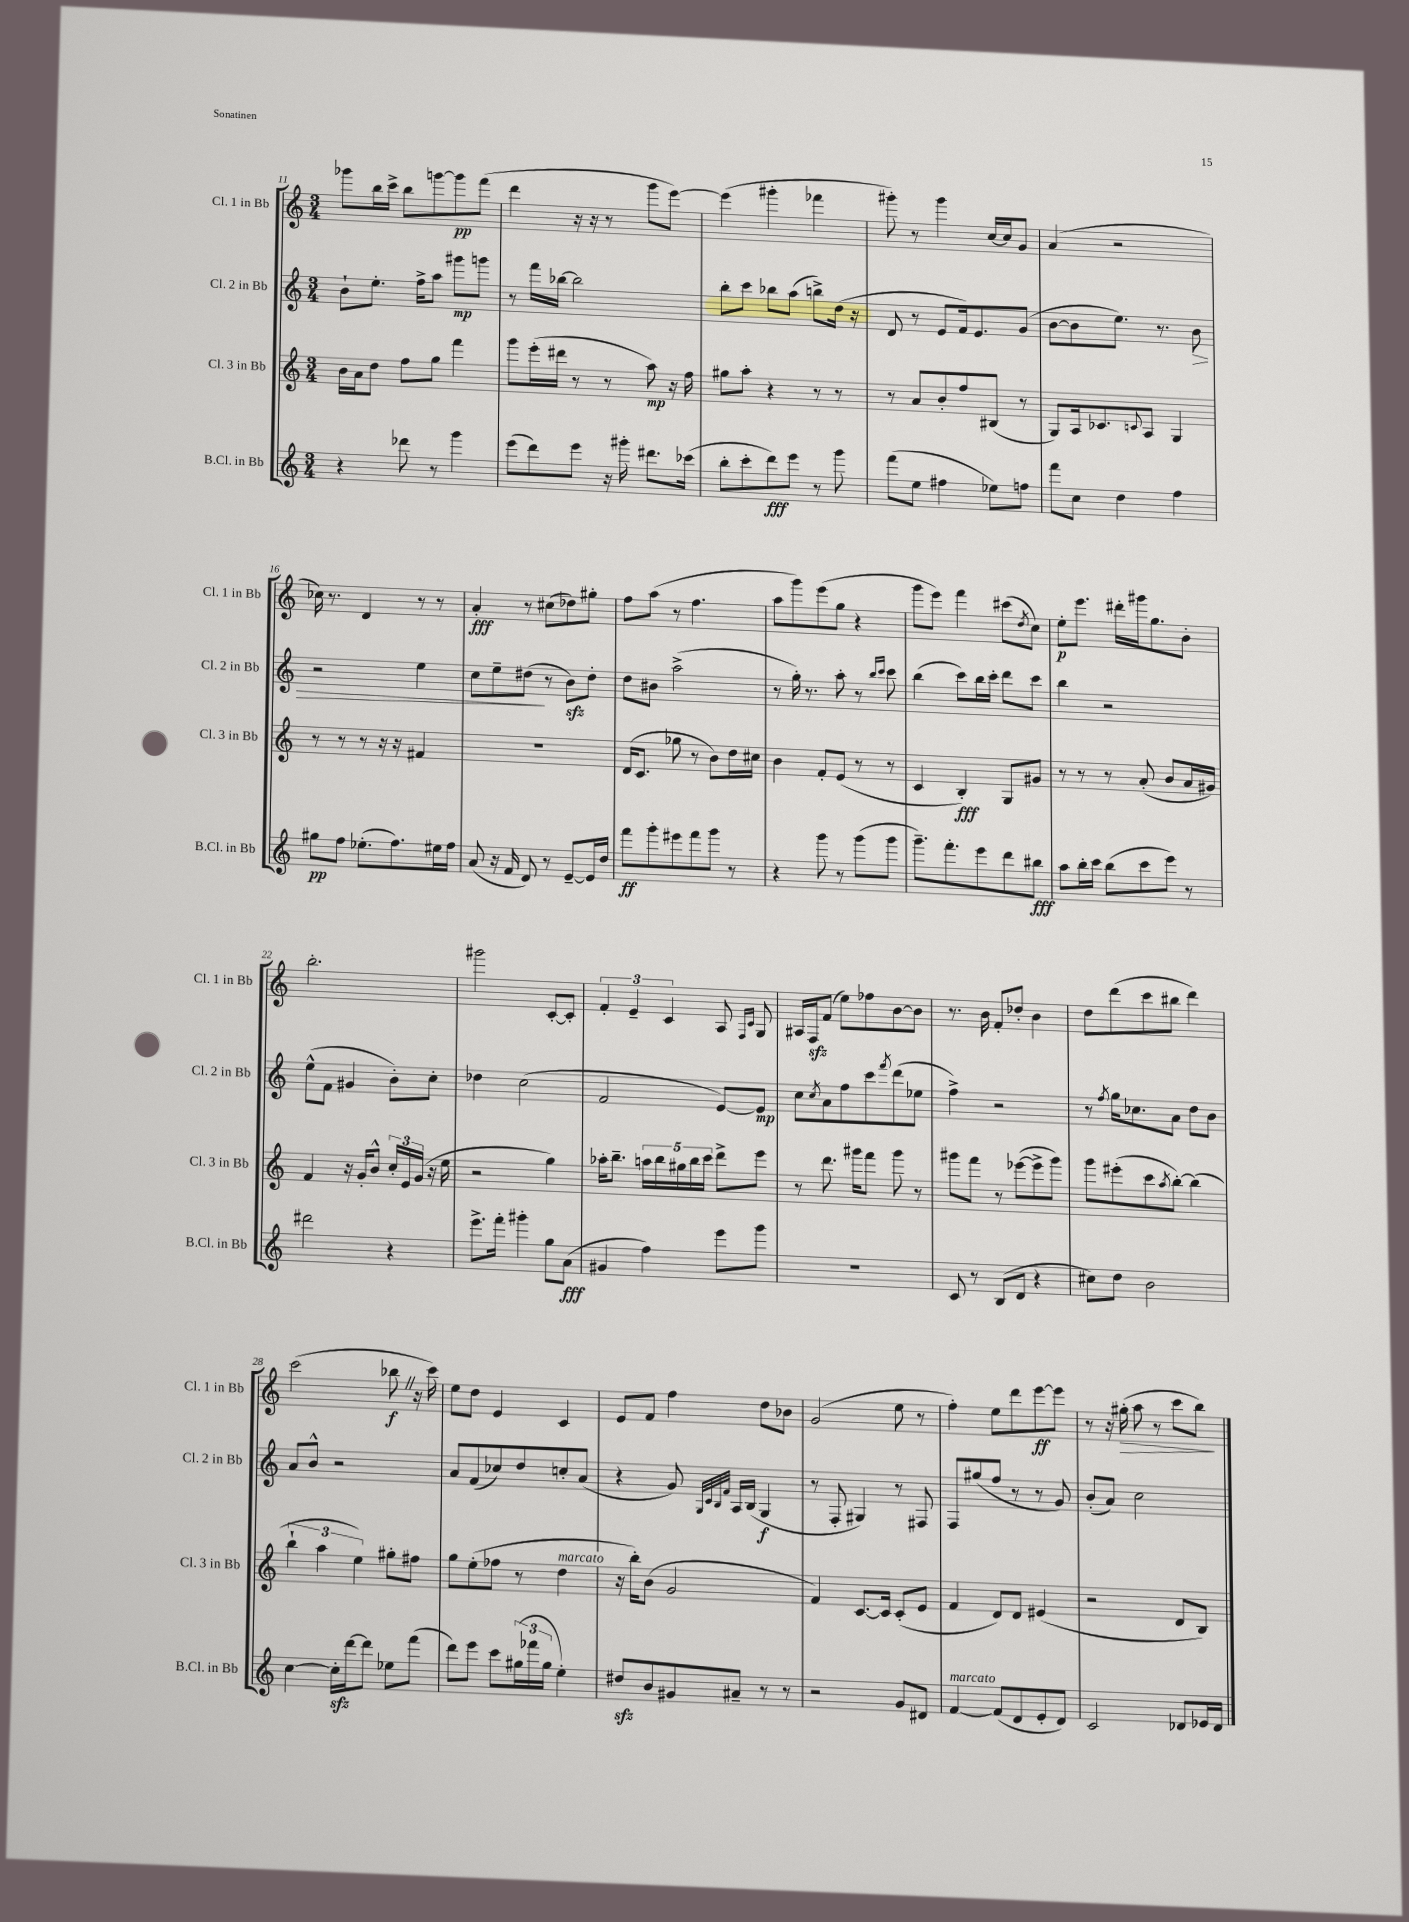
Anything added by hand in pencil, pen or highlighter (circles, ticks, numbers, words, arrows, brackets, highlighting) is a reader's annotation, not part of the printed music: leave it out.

**kern	**dynam	**kern	**dynam	**kern	**dynam	**kern	**dynam
*part4	*part4	*part3	*part3	*part2	*part2	*part1	*part1
*staff4	*staff4	*staff3	*staff3	*staff2	*staff2	*staff1	*staff1
*I"B.Cl. in Bb	*	*I"Cl. 3 in Bb	*	*I"Cl. 2 in Bb	*	*I"Cl. 1 in Bb	*
*I'B.Cl. in Bb	*	*I'Cl. 3 in Bb	*	*I'Cl. 2 in Bb	*	*I'Cl. 1 in Bb	*
*clefG2	*	*clefG2	*	*clefG2	*	*clefG2	*
*k[]	*	*k[]	*	*k[]	*	*k[]	*
*M3/4	*	*M3/4	*	*M3/4	*	*M3/4	*
=11	=11	=11	=11	=11	=11	=11	=11
4r	.	16b\LL	.	8b`\L	.	8ggg-X\L	.
.	.	16a\J	.	.	.	.	.
.	.	8dd\J	.	8.ee'\J	.	16bb\L	.
.	.	.	.	.	.	16ccc^\JJ	.
8ddd-X\	.	8ff\L	.	.	.	8bb\L	.
.	.	.	.	16ff^\KL	.	.	.
8r	.	8gg\J	.	8aa\J	.	[8gggn\	.
4ggg\	.	4fff\	.	8ggg#X\L	mp	8ggg\]	pp
.	.	.	.	8gggn\J	.	(8fff\J	.
=12	=12	=12	=12	=12	=12	=12	=12
(8eee\L	.	8ggg\L	.	8r	.	4ddd\	.
8ddd\)	.	(16eee'\L	.	16fff\LL	.	.	.
.	.	16ddd#X\JJ	.	[16bb-X\JJ	.	.	.
8eee\J	.	8r	.	2bb-\]	.	16r	.
.	.	.	.	.	.	16r	.
16r	.	8r	.	.	.	8r	.
16ggg#X'\	.	.	.	.	.	.	.
8.ddd#X\L	.	8aa\)	mp	.	.	8ggg\L	.
.	.	16r	.	.	.	[8eee\J)	.
(16ccc-X\Jk	.	16ff\	.	.	.	.	.
=13	=13	=13	=13	=13	=13	=13	=13
8bb'\L	.	8gg#X\L	.	8bb'\L	.	(4eee\]	.
8ccc'\	.	8aa'\J	.	8ccc\J	.	.	.
8ddd\)	fff	4r	.	8bb-X\L	.	4ggg#X'\	.
8eee\J	.	.	.	(8aa\J	.	.	.
8r	.	8r	.	8bbn^\L)	.	4fff-X\	.
8ggg\	.	8r	.	(16dd\Jk	.	.	.
.	.	.	.	16r	.	.	.
=14	=14	=14	=14	=14	=14	=14	=14
(8fff\L	.	8r	.	8d/	.	8ggg#X'\)	.
8ee\J	.	8a/L	.	8r	.	8r	.
4ff#X\	.	8b'/	.	8e/L	.	4ggg#\	.
.	.	8ff/	.	16f/k)	.	.	.
.	.	.	.	8.e/	.	.	.
8ee-X\L)	.	(8B#X/J	.	.	.	[16cc/LL	.
.	.	.	.	.	.	16cc/J]	.
8ffn\J	.	8r	.	(8g/J	.	8g/J	.
=15	=15	=15	=15	=15	=15	=15	=15
8fff\L	.	8G/L)	.	[8b\L	.	(4a/	.
8cc\J	.	16A/k	.	8b\]	.	.	.
.	.	8.c-X/	.	.	.	.	.
4dd\	.	.	.	8.ee\J)	.	2r	.
.	.	8qqcn/	.	.	.	.	.
.	.	8A/J	.	.	.	.	.
.	.	.	.	8.r	.	.	.
4ff\	.	4G/	.	.	.	.	.
!	!	!	!	!	!LO:HP:b	!	!
.	.	.	.	8b\	>	.	.
!!LO:LB:g=z
=16	=16	=16	=16	=16	=16	=16	=16
8gg#X\L	pp	8r	.	2r	.	16cc-X\)	.
.	.	.	.	.	.	8.r	.
8ff\J	.	8r	.	.	.	.	.
(8.ee-X'\L	.	8r	.	.	.	4d/	.
.	.	16r	.	.	.	.	.
8.ff\)	.	16r	.	.	.	.	.
.	.	4f#X/	.	4ee\	.	8r	.
16ee#X\L	.	.	.	.	.	8r	.
16ff\JJ	.	.	.	.	.	.	.
=17	=17	=17	=17	=17	=17	=17	=17
(8a/	.	2.r	.	8cc\L	.	4a'/	fff
16r	.	.	.	8ee~\	.	.	.
16f/	.	.	.	.	.	.	.
8d/)	.	.	.	(8dd#X\J	.	8r	.
8r	.	.	.	8r	]	(8cc#X\L	.
[8e~/L	.	.	.	8bzz\L)	.	8dd-X\)	.
16e/L]	.	.	.	8dd#'\J	.	8gg#X'\J	.
16dd/JJ	.	.	.	.	.	.	.
=18	=18	=18	=18	=18	=18	=18	=18
8fff\L	ff	(16d/KL	.	8dd\L	.	8ff\L	.
.	.	8.c/J	.	.	.	.	.
8ggg'\	.	.	.	8b#X\J	.	(8aa\J	.
8eee#X\	.	8gg-X\	.	(2aa^\	.	8r	.
8fff\	.	8r	.	.	.	4.ff\	.
8ggg\J	.	8b\L)	.	.	.	.	.
8r	.	16dd\L	.	.	.	.	.
.	.	16cc#X\JJ	.	.	.	.	.
=19	=19	=19	=19	=19	=19	=19	=19
4r	.	4b\	.	8r	.	8aa\L	.
.	.	.	.	16gg'\)	.	8ggg\)	.
.	.	.	.	8.r	.	.	.
8ggg\	.	8f'/L	.	.	.	(8eee\	.
8r	.	(8e/J	.	8aa'\	.	8gg\J	.
(8ggg\L	.	8r	.	8r	.	4r	.
.	.	.	.	16qqbb/LL	.	.	.
.	.	.	.	16qqccc/JJ	.	.	.
8ggg\J	.	8r	.	8ccc\	.	.	.
=20	=20	=20	=20	=20	=20	=20	=20
8.ggg~\L)	.	4c/	.	(4bb\	.	8ggg\L	.
.	.	.	.	.	.	8eee\J)	.
8.fff'\	.	.	.	.	.	.	.
.	.	4B'/)	fff	8ccc\L)	.	4fff\	.
8eee\	.	.	.	16bb\L	.	.	.
.	.	.	.	16ccc'\JJ	.	.	.
8ddd\	.	8G/L	.	8ddd\L	.	(8ccc#X\L	.
.	.	.	.	.	.	8qdd/	.
8bb#X\J	fff	8g#X/J	.	8ccc\J	.	8cc\J)	.
=21	=21	=21	=21	=21	=21	=21	=21
8aa\L	.	8r	.	4bb\	.	8ee'\L	p
16bb'\L	.	8r	.	.	.	8.eee\J	.
16ccc\JJ	.	.	.	.	.	.	.
(8bb\L	.	8r	.	2r	.	.	.
.	.	.	.	.	.	16ddd#X'\LL	.
8ccc\	.	(8a'/	.	.	.	16ggg#X\J	.
.	.	.	.	.	.	8.gg\	.
8eee\J)	.	8b/L	.	.	.	.	.
8r	.	16a/L	.	.	.	8b'\J	.
.	.	16g#X/JJ)	.	.	.	.	.
!!LO:LB:g=z
=22	=22	=22	=22	=22	=22	=22	=22
2ddd#X\	.	4f/	.	(8ee^^\L	.	2.bb'\	.
.	.	.	.	8f\J	.	.	.
.	.	16r	.	4g#X/	.	.	.
.	.	16g'/KL	.	.	.	.	.
.	.	8b^^/J	.	.	.	.	.
4r	.	24cc'/LL	.	8b'\L)	.	.	.
.	.	24e/	.	.	.	.	.
.	.	(24g/JJ	.	.	.	.	.
.	.	16r	.	8cc'\J	.	.	.
.	.	16ee\	.	.	.	.	.
=23	=23	=23	=23	=23	=23	=23	=23
8.eee^\L	.	2r	.	4dd-X\	.	2ggg#X\	.
16fff'\Jk	.	.	.	.	.	.	.
4ggg#X'\	.	.	.	(2cc\	.	.	.
8gg\L	.	4gg\)	.	.	.	[8c'/L	.
(8a\J	fff	.	.	.	.	8c'/J]	.
=24	=24	=24	=24	=24	=24	=24	=24
4g#X/	.	16aa-X'\KL	.	2f/	.	6f'/	.
.	.	8.bb~\J	.	.	.	.	.
.	.	.	.	.	.	6e~/	.
4ff\)	.	20aan\LL	.	.	.	.	.
.	.	20bb\	.	.	.	.	.
.	.	.	.	.	.	6c/	.
.	.	20gg#X\	.	.	.	.	.
.	.	20bb\	.	.	.	.	.
.	.	20ccc\JJ	.	.	.	.	.
8eee\L	.	8ddd^\L	.	[8e/L)	.	8A/	.
.	.	.	.	.	.	16qqF/LL	.
.	.	.	.	.	.	16qqc/JJ	.
8ggg\J	.	8eee\J	.	8e/J]	mp	8G/	.
=25	=25	=25	=25	=25	=25	=25	=25
2.r	.	8r	.	8cc\L	.	16A#X/LL	.
.	.	.	.	.	.	16Fzz/J	.
.	.	.	.	8qcc/	.	.	.
.	.	8.ddd\	.	8a\	.	(8f/J	.
.	.	.	.	8ff\	.	8ee\L)	.
.	.	16ggg#X\KL	.	.	.	.	.
.	.	8fff\J	.	8ccc\	.	8ff-X\	.
.	.	.	.	8qfff/	.	.	.
.	.	8ggg#\	.	(8ddd\	.	[8b\	.
.	.	8r	.	8ee-X\J	.	8b\J]	.
=26	=26	=26	=26	=26	=26	=26	=26
8c/	.	8ggg#X\L	.	4ff^\)	.	8.r	.
8r	.	8fff\J	.	.	.	.	.
.	.	.	.	.	.	16b\	.
(8B/L	.	8r	.	2r	.	8f'/L	.
8d/J	.	([8eee-X\L	.	.	.	8dd-X'/J	.
4r	.	8eee-^\]	.	.	.	4b\	.
.	.	8ggg#\J)	.	.	.	.	.
=27	=27	=27	=27	=27	=27	=27	=27
8cc#X\L)	.	8ggg\L	.	8r	.	8dd\L	.
.	.	.	.	8qff/	.	.	.
8dd\J	.	(8eee#X'\	.	16gg\KL	.	(8ddd\	.
.	.	.	.	8.cc-X\	.	.	.
2b\	.	8ccc\	.	.	.	8ccc\	.
.	.	8qaa/	.	.	.	.	.
.	.	[8bb'\J)	.	8a\J	.	8bb#X\J	.
.	.	(4bb\]	.	8dd\L	.	4ddd\)	.
.	.	.	.	8b\J	.	.	.
!!LO:LB:g=z
=28	=28	=28	=28	=28	=28	=28	=28
[4cc\	.	6bb`\	.	8a/L	.	(2ccc\	.
.	.	.	.	8b^^/J	.	.	.
.	.	6aa\	.	.	.	.	.
16cczz'\LL]	.	.	.	2r	.	.	.
[16ddd\J	.	.	.	.	.	.	.
.	.	6ee\)	.	.	.	.	.
8ddd\J]	.	.	.	.	.	.	.
8ee-X\L	.	8gg#X'\L	.	.	.	8bb-XZ\	f
(8fff\J	.	8ff#X\J	.	.	.	16r	.
.	.	.	.	.	.	16ccc\)	.
=29	=29	=29	=29	=29	=29	=29	=29
8ddd\L)	.	8gg\L	.	8a/L	.	8ee\L	.
8eee\J	.	(8ee'\	.	(8f/	.	8dd\J	.
8ccc\L	.	8ff-X\J	.	8cc-X/)	.	4e/	.
(24gg#X\L	.	8r	.	8dd/	.	.	.
24fff-X\	.	.	.	.	.	.	.
24gg#\JJ	.	.	.	.	.	.	.
!	!	!LO:TX:a:i:t=marcato	!	!	!	!	!
4ee'\)	.	4dd\	.	8ccn'/	.	4c/	.
.	.	.	.	(8a/J	.	.	.
=30	=30	=30	=30	=30	=30	=30	=30
8dd#Xzz/L	.	16r	.	4r	.	8e/L	.
.	.	16bb'\KL)	.	.	.	.	.
8b/	.	(8b\J	.	.	.	8f/J	.
8g#X/	.	2g/	.	8g/)	.	4ff\	.
.	.	.	.	32qqG/LLL	.	.	.
.	.	.	.	32qqc/	.	.	.
.	.	.	.	32qqB/	.	.	.
.	.	.	.	32qqf/JJJ	.	.	.
8a#X~/J	.	.	.	16A/LL	.	.	.
.	.	.	.	(16B/JJ	.	.	.
8r	.	.	.	4G/	f	8dd\L	.
8r	.	.	.	.	.	8b-X\J	.
=31	=31	=31	=31	=31	=31	=31	=31
2r	.	4f/)	.	8r	.	(2g/	.
.	.	.	.	8F'/	.	.	.
.	.	[8.c/L	.	4G#X/)	.	.	.
.	.	16c/Jk]	.	.	.	.	.
8g/L	.	(8c'/L	.	8r	.	8ee\	.
8d#X/J	.	8e/J	.	8F#X/	.	8r	.
=32	=32	=32	=32	=32	=32	=32	=32
!LO:TX:a:i:t=marcato	!	!	!	!	!	!	!
[4f/	.	4f/	.	8F/L	.	4ff'\)	.
.	.	.	.	(8gg#X/	.	.	.
(8f/L]	.	8d/L)	.	8ff/J	.	8ee\L	.
8d/	.	8d/J	.	8r	.	8ddd\	.
8e'/	.	(4e#X/	.	8r	.	[8eee\	ff
8d/J)	.	.	.	8g/)	.	8eee\J]	.
=33	=33	=33	=33	=33	=33	=33	=33
2c/	.	2r	.	(8b'/L	.	8r	.
.	.	.	.	8a/J)	.	16r	.
!	!	!	!	!	!	!	!LO:HP:b
.	.	.	.	.	.	(16gg#X'\	>
.	.	.	.	2cc\	.	8aa\	.
.	.	.	.	.	.	8r	.
8d-X/L	.	8d/L	.	.	.	8ccc\L	.
16e-X/L	.	8B/J)	.	.	.	8bb\J)	.
16d-/JJ	.	.	.	.	.	.	.
.	.	.	.	.	.	.	]
==	==	==	==	==	==	==	==
*-	*-	*-	*-	*-	*-	*-	*-
